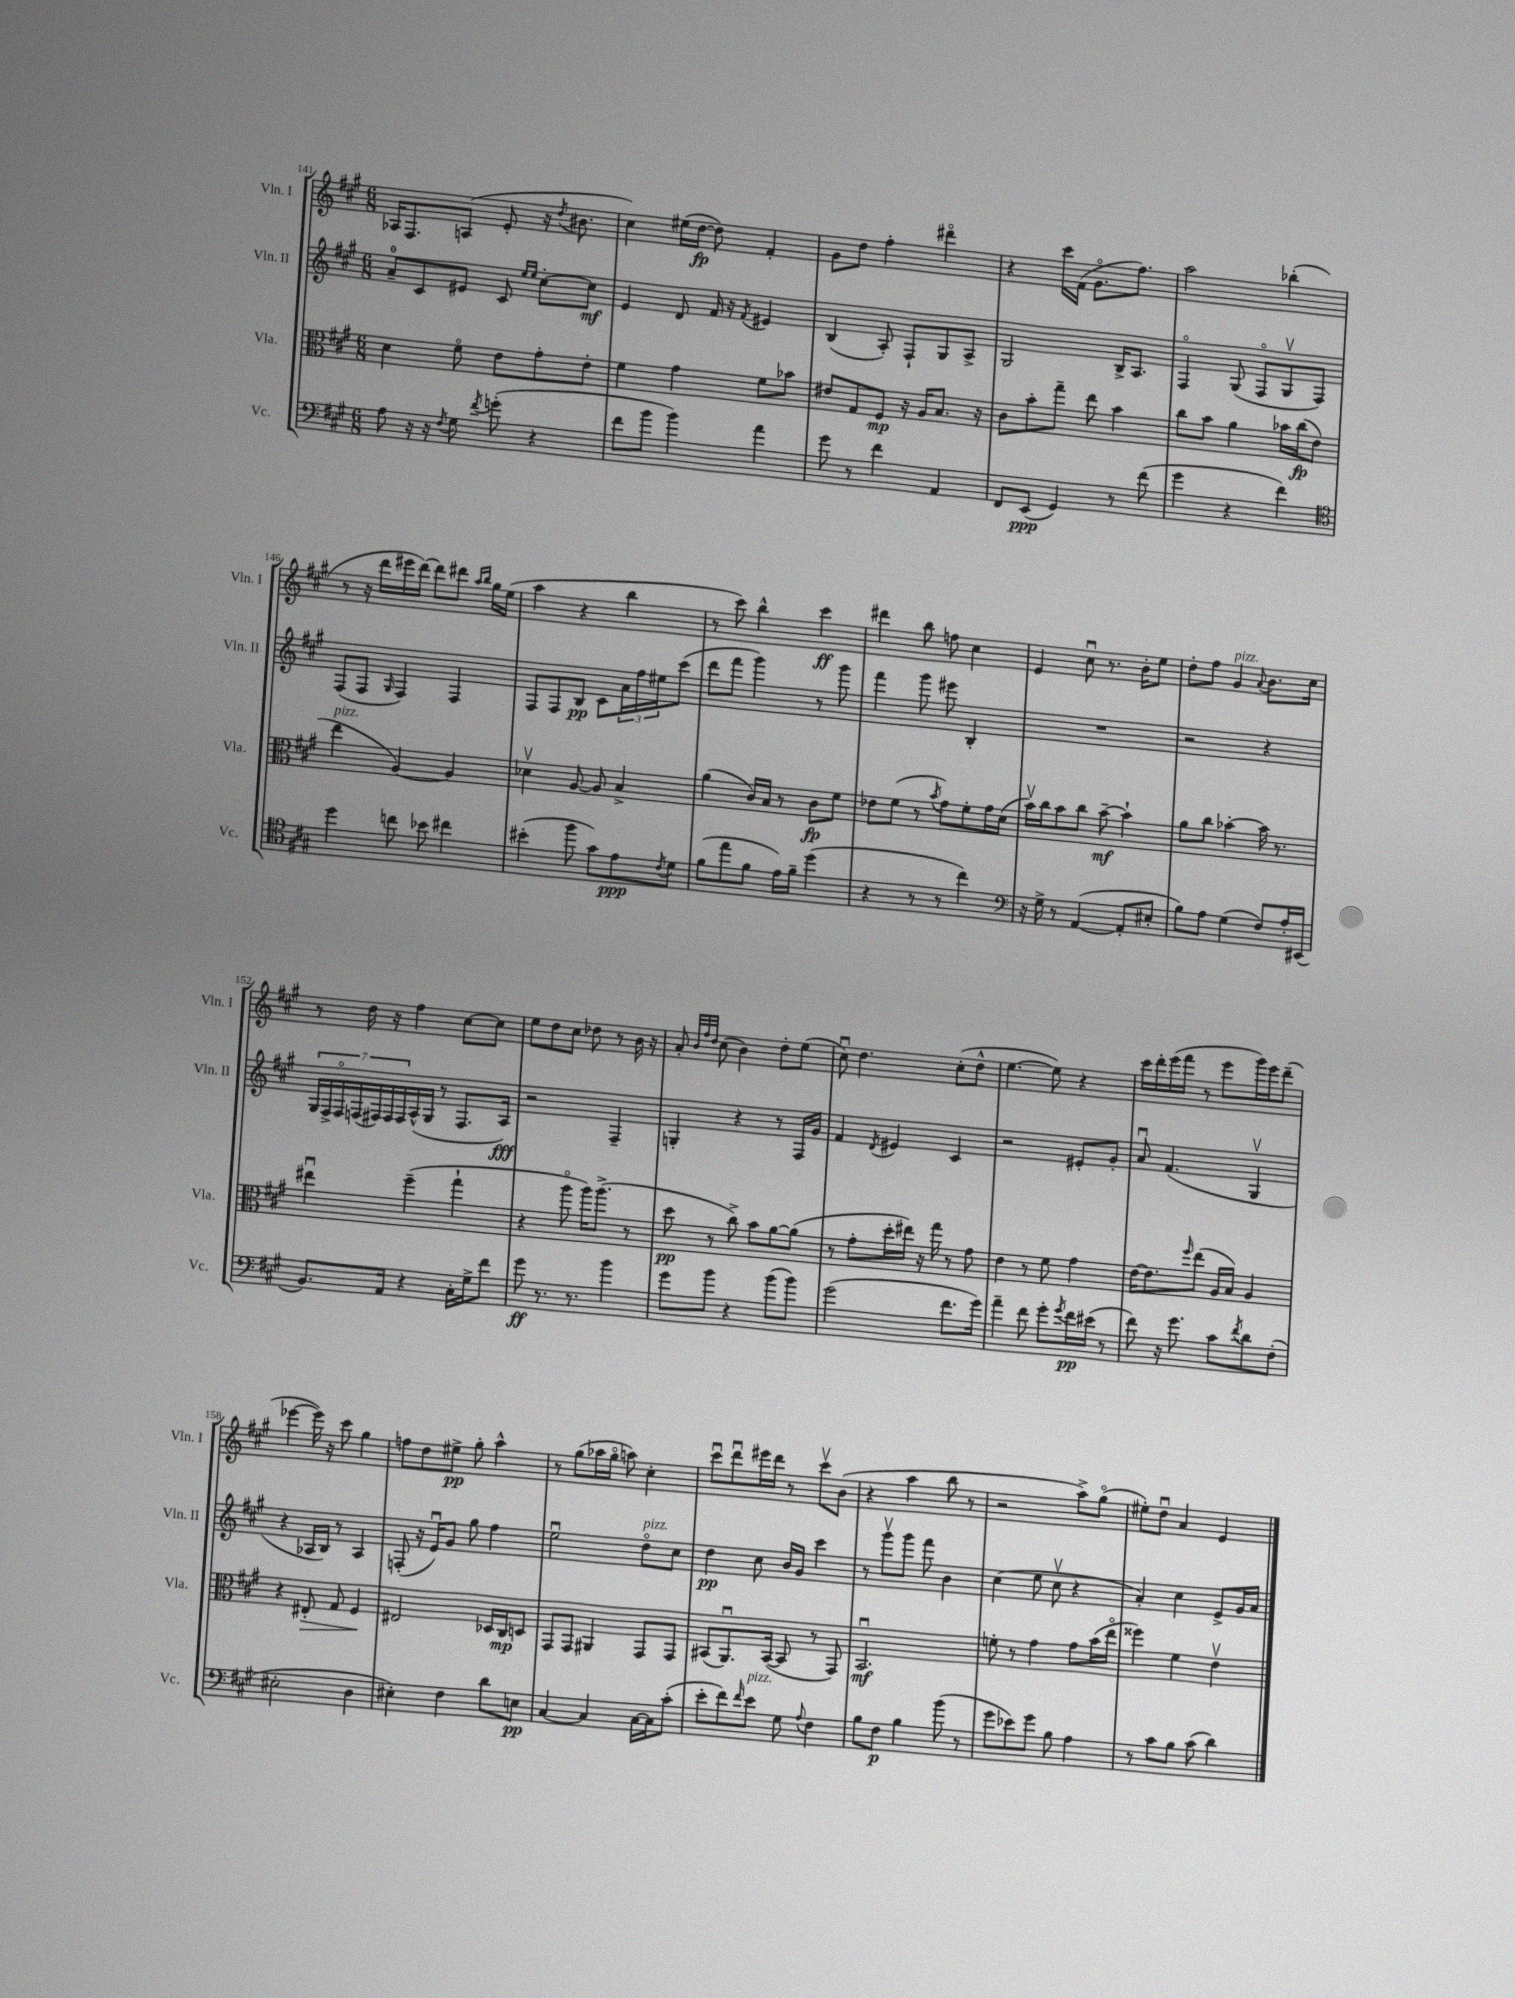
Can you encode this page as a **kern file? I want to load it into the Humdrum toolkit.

**kern	**dynam	**kern	**dynam	**kern	**dynam	**kern	**dynam
*part4	*part4	*part3	*part3	*part2	*part2	*part1	*part1
*staff4	*staff4	*staff3	*staff3	*staff2	*staff2	*staff1	*staff1
*I"Vc.	*	*I"Vla.	*	*I"Vln. II	*	*I"Vln. I	*
*I'Vc.	*	*I'Vla.	*	*I'Vln. II	*	*I'Vln. I	*
*clefF4	*	*clefC3	*	*clefG2	*	*clefG2	*
*k[f#c#g#]	*	*k[f#c#g#]	*	*k[f#c#g#]	*	*k[f#c#g#]	*
*M6/8	*	*M6/8	*	*M6/8	*	*M6/8	*
=141	=141	=141	=141	=141	=141	=141	=141
8A\	.	4d\	.	8a~/L	.	16A-X/KL	.
.	.	.	.	.	.	8.F#/	.
16r	.	.	.	8c#/	.	.	.
16r	.	.	.	.	.	.	.
8qF#/	.	.	.	.	.	.	.
8G#\	.	8f#\	.	8e#X/J	.	(8An/J	.
8qf#/	.	.	.	.	.	.	.
(8gn'\	.	8e\L	.	8c#/	.	8e'/	.
.	.	.	.	16qqee/LL	.	.	.
.	.	.	.	16qqee/JJ	.	.	.
4r	.	8g#'\	.	[8cc#'\L	.	16r	.
.	.	.	.	.	.	8qdd/	.
.	.	.	.	.	.	8.b#X\	.
.	.	8e'\J	.	8cc#\J]	mf	.	.
=142	=142	=142	=142	=142	=142	=142	=142
8f#\L	.	4f#\	.	4e/	.	4cc#\)	.
8b\J	.	.	.	.	.	.	.
4b\)	.	4g#\	.	8d/	.	(16ee#X\LL	.
.	.	.	.	.	.	[16dd\JJ	fp
.	.	.	.	16f#/	.	8dd\])	.
.	.	.	.	16r	.	.	.
.	.	.	.	8qf#/	.	.	.
4a\	.	8f#\L	.	4e#X/	.	4f#'/	.
.	.	8b-X\J	.	.	.	.	.
=143	=143	=143	=143	=143	=143	=143	=143
8g#\	.	8e#X/L	.	(4B/	.	8g#\L	.
8r	.	8G#/	.	.	.	8dd\J	.
4f#\	.	8F#/J	mp	8A'/)	.	4ff#'\	.
.	.	16r	.	8F#`/L	.	.	.
.	.	16A/KL	.	.	.	.	.
4AA/	.	8.B/J	.	8G#/	.	4ddd#X\	.
.	.	.	.	8A^/J	.	.	.
.	.	16r	.	.	.	.	.
=144	=144	=144	=144	=144	=144	=144	=144
8FF#/L	.	8c#\L	.	2G#/	.	4r	.
(8EE/J	ppp	8b'\	.	.	.	.	.
4GG#/)	.	8gg#~\J	.	.	.	16ccc#\LL	.
.	.	.	.	.	.	(16f#\JJ	.
.	.	8ee\	.	.	.	8.g#\L	.
8r	.	4b\	.	16B^/KL	.	.	.
.	.	.	.	8.A/J	.	8.ff#\J)	.
(8f#\	.	.	.	.	.	.	.
=145	=145	=145	=145	=145	=145	=145	=145
4g#\	.	8cc#\L	.	4F#/	.	2aa\	.
.	.	8b\J	.	.	.	.	.
4r	.	4a\	.	(8G#/	.	.	.
.	.	.	.	8F#/L	.	.	.
4f#\)	.	16b-X\LL	.	8G#v/	.	(4bb-X'\	.
.	.	(16cc#\J	fp	.	.	.	.
.	.	8e\J	.	8F#/J)	.	.	.
!!LO:LB:g=z
=146	=146	=146	=146	=146	=146	=146	=146
*clefC4	*	*	*	*	*	*	*
!	!	!LO:TX:a:i:t=pizz.	!	!	!	!	!
4dd\	.	4ee\	.	(8F#/L	.	8r	.
.	.	.	.	8F#/J	.	16r	.
.	.	.	.	.	.	16ddd\LL	.
.	.	.	.	16qqG#/	.	.	.
8ccn\	.	[4A/)	.	4F#/)	.	16eee#X\	.
.	.	.	.	.	.	[16ddd\JJ)	.
8b-X\	.	.	.	.	.	8ddd\L]	.
4cc#X\	.	4A/]	.	4F#/	.	8ddd#X\J	.
.	.	.	.	.	.	16qqaa/LL	.
.	.	.	.	.	.	16qqbb/JJ	.
.	.	.	.	.	.	16gg#\LL	.
.	.	.	.	.	.	(16ee\JJ	.
=147	=147	=147	=147	=147	=147	=147	=147
(4b#X'\	.	4d-Xv\	.	8F#/L	.	4aa\	.
.	.	.	.	8F#/	.	.	.
8ff#\	.	[8A/	.	8B/J	pp	4r	.
8g#\L)	.	8A/]	.	8c#\L	.	.	.
8e\	ppp	4B^/	.	24a\L	.	4bb\	.
.	.	.	.	24ff#\	.	.	.
.	.	.	.	24ee#X\J	.	.	.
8qc#/	.	.	.	.	.	.	.
8d\J	.	.	.	(8ccc#\J	.	.	.
=148	=148	=148	=148	=148	=148	=148	=148
(8f#\L	.	(4a\	.	8ddd\L	.	8r	.
8ee\	.	.	.	8fff#\J	.	8ccc#\)	.
8f#\J	.	16c#/LL)	.	4ggg#\)	.	4bb^^\	.
.	.	16B/JJ	.	.	.	.	.
16e\LL)	.	8r	.	.	.	.	.
16f#~\JJ	.	.	.	.	.	.	.
(4dd\	.	8c#\L	fp	8r	.	4ccc#\	ff
.	.	8f#\J	.	8ggg#\	.	.	.
=149	=149	=149	=149	=149	=149	=149	=149
4r	.	8e-X\L	.	4fff#\	.	4ddd#X\	.
.	.	(8f#\J	.	.	.	.	.
8r	.	8r	.	8ggg#\	.	8bb\	.
.	.	8qb/	.	.	.	.	.
8r	.	8g#\L)	.	8eee#X\	.	8ffn\	.
4cc#\)	.	8f#'\	.	4B'/	.	4cc#\	.
.	.	16g#\L	.	.	.	.	.
.	.	(16d\JJ	.	.	.	.	.
=150	=150	=150	=150	=150	=150	=150	=150
*clefF4	*	*	*	*	*	*	*
16r	.	16bv\LL)	.	2.r	.	4e/	.
16G#^\	.	16cc#\J	.	.	.	.	.
8r	.	8b\	.	.	.	.	.
([4AA/	.	8cc#\J	.	.	.	8cc#u\	.
.	.	[8b~\	mf	.	.	8.r	.
8AA'/L]	.	4b`\]	.	.	.	.	.
.	.	.	.	.	.	16b'\KL	.
8E#X'/J	.	.	.	.	.	8ee\J	.
=151	=151	=151	=151	=151	=151	=151	=151
8B\L)	.	8a\L	.	2r	.	8dd'\L	.
8A\J	.	8cc#\J	.	.	.	8ff#\J	.
!	!	!	!	!	!	!LO:TX:a:i:t=pizz.	!
(4G#\	.	[4b-X'\	.	.	.	4g#/	.
.	.	.	.	.	.	8qqa/	.
8F#/L)	.	16b-\]	.	4r	.	8.b\L	.
.	.	8.r	.	.	.	.	.
16A'/L	.	.	.	.	.	.	.
(16EE#X/JJ	.	.	.	.	.	16cc#\Jk	.
!!LO:LB:g=z
=152	=152	=152	=152	=152	=152	=152	=152
8.BB/L)	.	4ee#Xu\	.	28G#/LL	.	8r	.
.	.	.	.	28F#^/	.	.	.
.	.	.	.	28F#/	.	.	.
.	.	.	.	(28Fn/	.	.	.
.	.	.	.	.	.	16dd\	.
.	.	.	.	28F#X/)	.	.	.
.	.	.	.	28F#/	.	.	.
16AA/Jk	.	.	.	.	.	16r	.
.	.	.	.	28F#/	.	.	.
4r	.	(4ff#~\	.	(16A^^/	.	4ff#\	.
.	.	.	.	16G#/JJ	.	.	.
.	.	.	.	8r	.	.	.
16C#'\LL	.	4gg#`\	.	8.F#/L	.	[8cc#\L	.
16G#^\J	.	.	.	.	.	.	.
8f#\J	.	.	.	.	.	8cc#\J]	.
.	.	.	.	16A/Jk)	fff	.	.
=153	=153	=153	=153	=153	=153	=153	=153
8g#\	ff	4r	.	2r	.	8ee\L	.
8.r	.	.	.	.	.	8dd\	.
.	.	8aa\	.	.	.	8cc#\J	.
8.r	.	.	.	.	.	.	.
.	.	16aa\KL)	.	.	.	8dd-X\	.
.	.	(8.aa^\J	.	.	.	.	.
4b\	.	.	.	4F#~/	.	8r	.
.	.	8r	.	.	.	16b\	.
.	.	.	.	.	.	16r	.
=154	=154	=154	=154	=154	=154	=154	=154
8g#\L	.	8dd\	pp	4Gn'/	.	8a'/	.
.	.	.	.	.	.	32qqb/LLL	.
.	.	.	.	.	.	32qqff#/	.
.	.	.	.	.	.	32qqdd/JJJ	.
8b\J	.	8r	.	.	.	(8cc#\	.
4r	.	8cc#^\)	.	4r	.	4b\)	.
.	.	8b\L	.	.	.	.	.
(8b\L	.	[8a\	.	8r	.	8dd'\L	.
8b\J)	.	(8a\J]	.	16F#/LL	.	(8ee\J	.
.	.	.	.	16g#/JJ	.	.	.
=155	=155	=155	=155	=155	=155	=155	=155
(2g#\	.	8r	.	4f#/	.	8cc#u\)	.
.	.	8g#'\L	.	.	.	4.dd\	.
.	.	.	.	8qd/	.	.	.
.	.	16dd'\L	.	4e#X/	.	.	.
.	.	16ee#X\JJ)	.	.	.	.	.
.	.	16r	.	.	.	.	.
.	.	16gg#\	.	.	.	.	.
8.f#\L	.	8r	.	4c#/	.	(8cc#'\L	.
.	.	8g#\	.	.	.	8dd^^\J	.
16g#\Jk)	.	.	.	.	.	.	.
=156	=156	=156	=156	=156	=156	=156	=156
4a~\	.	4e\	.	2r	.	[4.ee\	.
8f#\	.	8r	.	.	.	.	.
8g#'\L	.	8f#\	.	.	.	8ee\])	.
8qg#/	.	.	.	.	.	.	.
16f#\L	pp	4g#\	.	8e#X'/L	.	4r	.
(16e#X\JJ	.	.	.	.	.	.	.
8r	.	.	.	8g#'/J	.	.	.
=157	=157	=157	=157	=157	=157	=157	=157
8f#\)	.	[16e\KL	.	8au/	.	16ccc#\LL	.
.	.	8.e\]	.	.	.	16ddd'\	.
16r	.	.	.	(4.f#/	.	(16eee\	.
8.g#\	.	.	.	.	.	16fff#\JJ	.
.	.	16qqff#/	.	.	.	.	.
.	.	(8ee\J	.	.	.	8r	.
8c#\L	.	16A/LL	.	.	.	8eee\L	.
.	.	16B/JJ)	.	.	.	.	.
8qf#/	.	.	.	.	.	.	.
8d\	.	4A/	.	4G#v/	.	16ggg#\L)	.
.	.	.	.	.	.	16eee\J	.
(8F#'\J	.	.	.	.	.	(8ddd~\J	.
!!LO:LB:g=z
=158	=158	=158	=158	=158	=158	=158	=158
2E#X'\	.	4r	.	4r	.	[4eee-X\	.
!	!	!	!LO:HP:b	!	!	!	!
.	.	8E#X'/	>	16A-X/LL	.	16eee-\])	.
.	.	.	.	16B/JJ)	.	16r	.
.	.	8G#/	.	8r	.	8ccc#\	.
4D\	.	4F#/	.	4A-/	.	4gg#\	.
.	.	.	]	.	.	.	.
=159	=159	=159	=159	=159	=159	=159	=159
4E#X'\)	.	2E#X/	.	(8Fn'/	.	8ffn\L	.
.	.	.	.	16r	.	8dd\	.
.	.	.	.	16eu/KL)	.	.	.
4F#\	.	.	.	8g#/J	.	8ee#X^\J	pp
.	.	.	.	8gg#\	.	8gg#'\	.
8d\L	.	16D-X/LL	.	4ff#\	.	4aa^^\	.
.	.	16C#/J	mp	.	.	.	.
8En\J	pp	8Dn/J	.	.	.	.	.
=160	=160	=160	=160	=160	=160	=160	=160
[4C#/	.	8GG#/L	.	2eeu\	.	8r	.
.	.	8GG#/J	.	.	.	(8gg#\L	.
4C#/]	.	4AA#X/	.	.	.	16aa-X\L	.
.	.	.	.	.	.	16gg#\JJ	.
.	.	.	.	.	.	8aan\)	.
!	!	!	!	!LO:TX:a:i:t=pizz.	!	!	!
[16C#\LL	.	8GG#/L	.	8dd\L	.	4cc#'\	.
16C#\J]	.	.	.	.	.	.	.
(8c#'\J	.	8GG#/J	.	8cc#\J	.	.	.
=161	=161	=161	=161	=161	=161	=161	=161
8e'\L	.	(8BB#X/L	.	4dd\	pp	8ccc#u\L	.
8f#\)	.	8.AAu/)	.	.	.	8dddu\	.
16qqf#/	.	.	.	.	.	.	.
!LO:TX:a:i:t=pizz.	!	!	!	!	!	!	!
8e\J	.	.	.	8cc#\	.	16eee#X\L	.
.	.	([16BB#/Jk	.	.	.	16ddd\JJ	.
8G#\	.	8BB#/]	.	16b/LL	.	8r	.
.	.	.	.	16g#/JJ	.	.	.
8qqA/	.	.	.	.	.	.	.
4F#\	.	8r	.	4ccc#\	.	8ccc#v\L	.
.	.	8GG#/)	.	.	.	(8b\J	.
=162	=162	=162	=162	=162	=162	=162	=162
8B\L	.	2.BBu/	mf	8r	.	4r	.
8F#\J	p	.	.	8ggg#v\L	.	.	.
4B\	.	.	.	8ggg#\J	.	4aa\	.
.	.	.	.	8fff#\	.	.	.
(8b\	.	.	.	4b\	.	8bb\	.
8r	.	.	.	.	.	8r	.
=163	=163	=163	=163	=163	=163	=163	=163
8g#\L	.	8fn'\	.	(4cc#\	.	2r	.
8e-X\)	.	8r	.	.	.	.	.
8g#\J	.	4g#\	.	8ee\	.	.	.
8B\	.	.	.	8cc#v\	.	.	.
4A\	.	8g#\L	.	4r	.	8aa^\L)	.
.	.	(16b\L	.	.	.	(8gg#\J	.
.	.	16ee\JJ	.	.	.	.	.
=164	=164	=164	=164	=164	=164	=164	=164
8r	.	4ff##X\)	.	4a'/)	.	8ee#X'\L)	.
8c#\L	.	.	.	.	.	8ddu\J	.
8B\J	.	4f#\	.	4cc#\	.	4a/	.
(8c#\	.	.	.	.	.	.	.
4d\)	.	4ev\	.	8e^/L	.	4e/	.
.	.	.	.	16g#/L	.	.	.
.	.	.	.	16a/JJ	.	.	.
==	==	==	==	==	==	==	==
*-	*-	*-	*-	*-	*-	*-	*-
